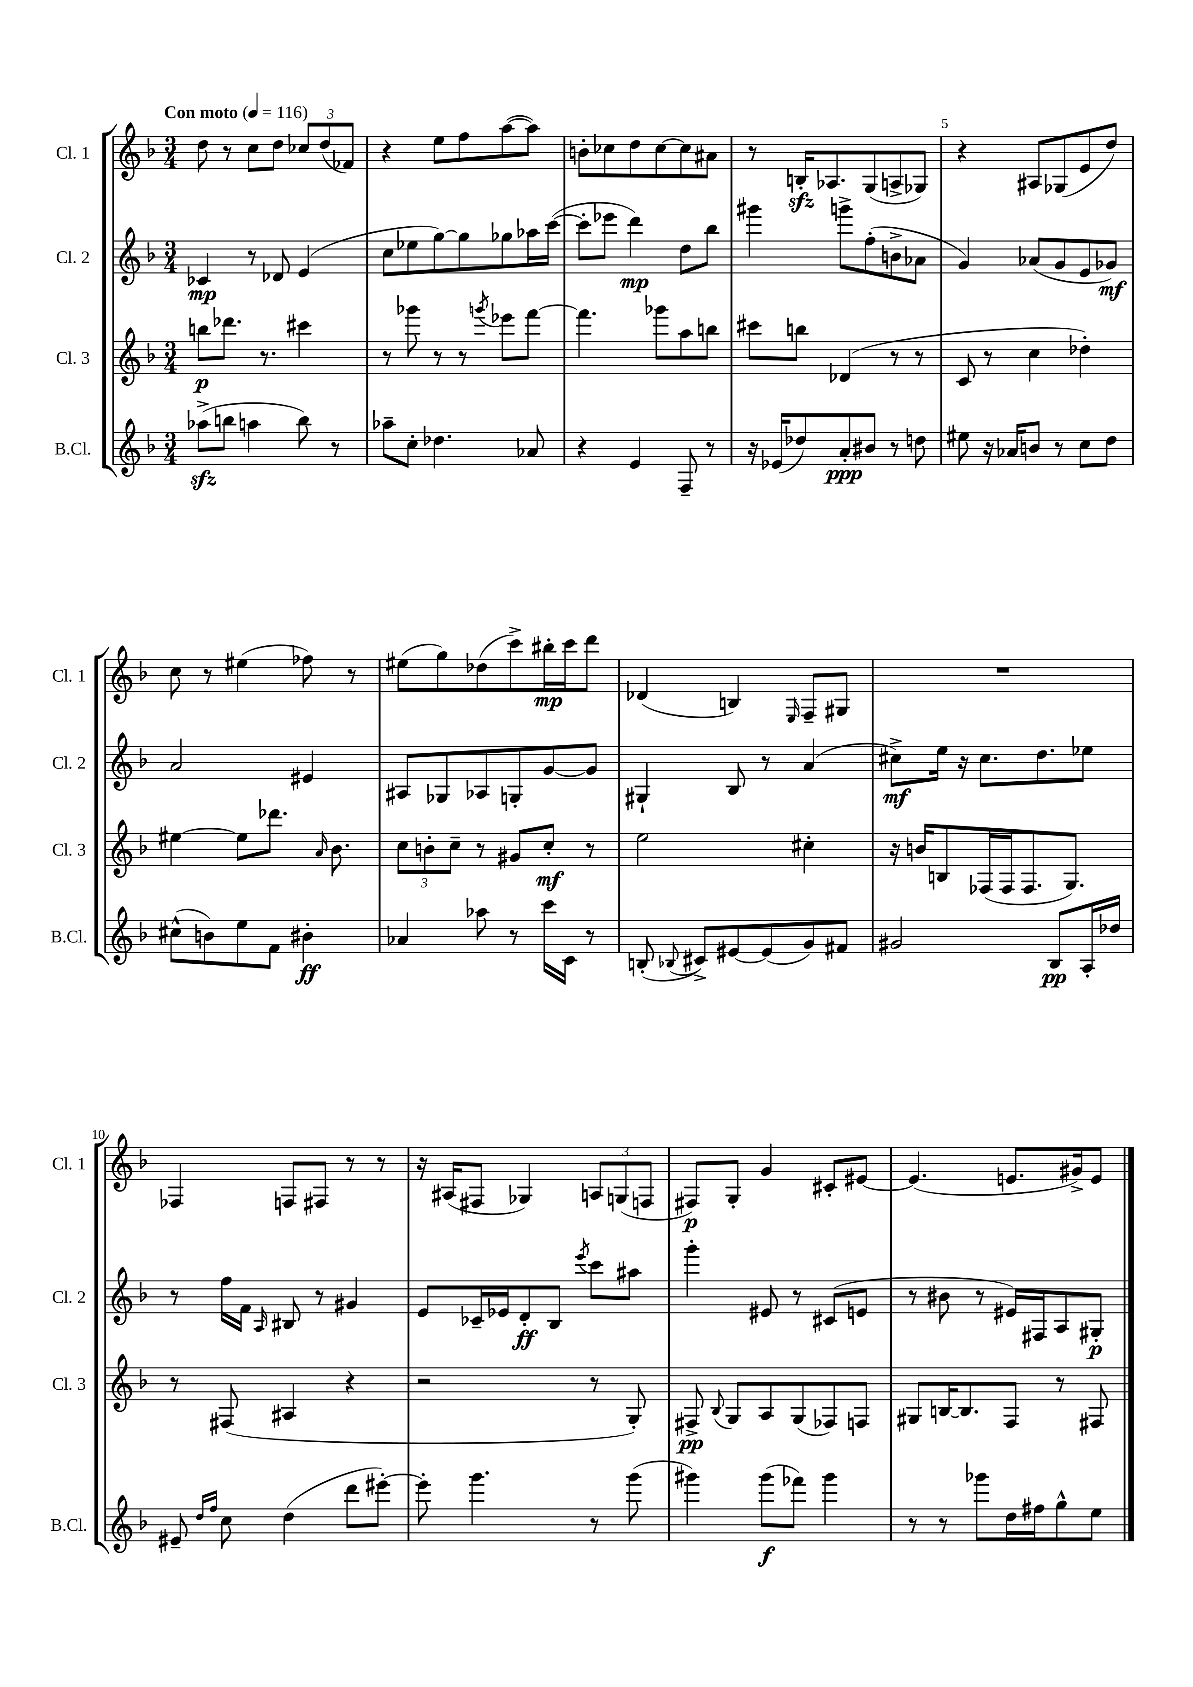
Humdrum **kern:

**kern	**dynam	**kern	**dynam	**kern	**dynam	**kern	**dynam
*part4	*part4	*part3	*part3	*part2	*part2	*part1	*part1
*staff4	*staff4	*staff3	*staff3	*staff2	*staff2	*staff1	*staff1
*I"B.Cl.	*	*I"Cl. 3	*	*I"Cl. 2	*	*I"Cl. 1	*
*I'B.Cl.	*	*I'Cl. 3	*	*I'Cl. 2	*	*I'Cl. 1	*
*clefG2	*	*clefG2	*	*clefG2	*	*clefG2	*
*k[b-]	*	*k[b-]	*	*k[b-]	*	*k[b-]	*
*M3/4	*	*M3/4	*	*M3/4	*	*M3/4	*
*MM116	*	*MM116	*	*MM116	*	*MM116	*
=1	=1	=1	=1	=1	=1	=1	=1
!	!	!	!	!	!	!LO:TX:a:B:t=Con moto	!
(8aa-Xzz^\L	.	8bbn\L	p	4c-X/	mp	8dd\	.
8bbn\J	.	8.ddd-X\J	.	.	.	8r	.
4aan\	.	.	.	8r	.	8cc\L	.
.	.	8.r	.	.	.	.	.
.	.	.	.	8d-X/	.	8dd\J	.
8bb\)	.	4ccc#X\	.	(4e/	.	12cc-X/L	.
.	.	.	.	.	.	(12dd/	.
8r	.	.	.	.	.	.	.
.	.	.	.	.	.	12f-X/J)	.
=2	=2	=2	=2	=2	=2	=2	=2
8aa-X~\L	.	8r	.	8cc\L	.	4r	.
8cc'\J	.	8ggg-X\	.	8ee-X\	.	.	.
4.dd-X\	.	8r	.	[8gg\)	.	8ee\L	.
.	.	8r	.	8gg\]	.	8ff\	.
.	.	8qgggn/	.	.	.	.	.
.	.	8eee-X\L	.	8gg-X\	.	([8aa\	.
8a-X/	.	[8fff\J	.	16aa-X\L	.	8aa\J])	.
.	.	.	.	([16ccc\JJ	.	.	.
=3	=3	=3	=3	=3	=3	=3	=3
4r	.	4.fff\]	.	8ccc'\L]	.	8bn'\L	.
.	.	.	.	8eee-X\J	.	8cc-X\	.
4e/	.	.	.	4ddd\)	mp	8dd\	.
.	.	8ggg-X\L	.	.	.	[8cc-\	.
8F~/	.	8aa\	.	8dd\L	.	8cc-\]	.
8r	.	8bbn\J	.	8bb-\J	.	8a#X\J	.
=4	=4	=4	=4	=4	=4	=4	=4
16r	.	8ccc#X\L	.	4ggg#X\	.	8r	.
(16e-X/KL	.	.	.	.	.	.	.
8dd-X/)	.	8bbn\J	.	.	.	16Bnzz'/KL	.
.	.	.	.	.	.	8.A-X/	.
8a'/	ppp	(4d-X/	.	8gggn^\L	.	.	.
8b#X/J	.	.	.	(8ff'\	.	(8G/	.
8r	.	8r	.	8bn^\	.	8An^/	.
8ddn\	.	8r	.	8a-X\J	.	8G-X/J)	.
=5	=5	=5	=5	=5	=5	=5	=5
8ee#X\	.	8c/	.	4g/)	.	4r	.
16r	.	8r	.	.	.	.	.
16a-X/KL	.	.	.	.	.	.	.
8bn/J	.	4cc\	.	(8a-X/L	.	8A#X/L	.
8r	.	.	.	8g/	.	(8G-X/	.
8cc\L	.	4dd-X'\)	.	8e/	.	8e/	.
8dd\J	.	.	.	8g-X/J)	mf	8dd/J)	.
!!LO:LB:g=z
=6	=6	=6	=6	=6	=6	=6	=6
(8cc#X^^\L	.	[4ee#X\	.	2a/	.	8cc\	.
8bn\)	.	.	.	.	.	8r	.
8ee\	.	8ee#\L]	.	.	.	(4ee#X\	.
8f\J	.	8.ddd-X\J	.	.	.	.	.
4b#X'\	ff	.	.	4e#X/	.	8ff-X\)	.
.	.	16qqa/	.	.	.	.	.
.	.	8.b-\	.	.	.	.	.
.	.	.	.	.	.	8r	.
=7	=7	=7	=7	=7	=7	=7	=7
4a-X/	.	12cc\L	.	8A#X/L	.	(8ee#X\L	.
.	.	12bn'\	.	.	.	.	.
.	.	.	.	8G-X/	.	8gg\)	.
.	.	12cc~\J	.	.	.	.	.
8aa-X\	.	8r	.	8A-X/	.	(8dd-X\	.
8r	.	8g#X/L	.	8Gn'/	.	8ccc^\)	.
16ccc\LL	.	8cc'/J	mf	[8g/	.	16bb#X'\L	mp
16c\JJ	.	.	.	.	.	16ccc\J	.
8r	.	8r	.	8g/J]	.	8ddd\J	.
=8	=8	=8	=8	=8	=8	=8	=8
(8Bn'/	.	2ee\	.	4G#X`/	.	(4d-X/	.
8qqB-X/	.	.	.	.	.	.	.
8c#X^/L)	.	.	.	.	.	.	.
[8e#X/	.	.	.	8B-/	.	4Bn/)	.
(8e#/]	.	.	.	8r	.	.	.
.	.	.	.	.	.	16qqE/	.
8g/)	.	4cc#X'\	.	(4a/	.	8F~/L	.
8f#X/J	.	.	.	.	.	8G#X/J	.
=9	=9	=9	=9	=9	=9	=9	=9
2g#X/	.	16r	.	8cc#X^\L)	mf	2.r	.
.	.	16bn/KL	.	.	.	.	.
.	.	8Bn/	.	16ee\Jk	.	.	.
.	.	.	.	16r	.	.	.
.	.	(16F-X/L	.	8.cc#\L	.	.	.
.	.	16F-/J	.	.	.	.	.
.	.	8.F-/	.	.	.	.	.
.	.	.	.	8.dd\	.	.	.
8B-/L	pp	.	.	.	.	.	.
.	.	8.G/J)	.	.	.	.	.
16A'/L	.	.	.	8ee-X\J	.	.	.
16dd-X/JJ	.	.	.	.	.	.	.
!!LO:LB:g=z
=10	=10	=10	=10	=10	=10	=10	=10
8e#X~/	.	8r	.	8r	.	4F-X/	.
16qqdd/LL	.	.	.	.	.	.	.
16qqff/JJ	.	.	.	.	.	.	.
8cc\	.	(8F#X/	.	16ff\LL	.	.	.
.	.	.	.	16f\JJ	.	.	.
.	.	.	.	16qqA/	.	.	.
(4dd\	.	4A#X/	.	8B#X/	.	8Fn/L	.
.	.	.	.	8r	.	8F#X/J	.
8ddd\L	.	4r	.	4g#X/	.	8r	.
[8eee#X'\J)	.	.	.	.	.	8r	.
=11	=11	=11	=11	=11	=11	=11	=11
8eee#'\]	.	2r	.	8e/L	.	16r	.
.	.	.	.	.	.	(16A#X/KL	.
4.ggg\	.	.	.	16c-X~/L	.	8F#X/J	.
.	.	.	.	16e-X/J	.	.	.
.	.	.	.	8d'/	ff	4G-X/)	.
.	.	.	.	8B-/J	.	.	.
.	.	.	.	8qeee/	.	.	.
8r	.	8r	.	8ccc\L	.	12An/L	.
.	.	.	.	.	.	(12Gn/	.
(8ggg\	.	8G'/)	.	8aa#X\J	.	.	.
.	.	.	.	.	.	12Fn/J	.
=12	=12	=12	=12	=12	=12	=12	=12
4ggg#X\)	.	8F#X^/	pp	4ggg'\	.	8F#X/L)	p
.	.	8qqB-/	.	.	.	.	.
.	.	8G/L	.	.	.	8G'/J	.
(8ggg#\L	f	8A/	.	8e#X/	.	4g/	.
8fff-X\J)	.	(8G/	.	8r	.	.	.
4ggg#\	.	8F-X/)	.	(8c#X/L	.	8c#X'/L	.
.	.	8Fn/J	.	8en/J	.	[8e#X/J	.
=13	=13	=13	=13	=13	=13	=13	=13
8r	.	8G#X/L	.	8r	.	(4.e#/]	.
8r	.	[16Bn/K	.	8b#X\	.	.	.
.	.	8.B/]	.	.	.	.	.
8ggg-X\L	.	.	.	8r	.	.	.
16dd\L	.	8F/J	.	16e#X/LL)	.	8.en/L	.
16ff#X\J	.	.	.	16F#X/J	.	.	.
8gg^^\	.	8r	.	8A/	.	.	.
.	.	.	.	.	.	16g#X^/k)	.
8ee\J	.	8F#X/	.	8G#X'/J	p	8e/J	.
==	==	==	==	==	==	==	==
*-	*-	*-	*-	*-	*-	*-	*-
